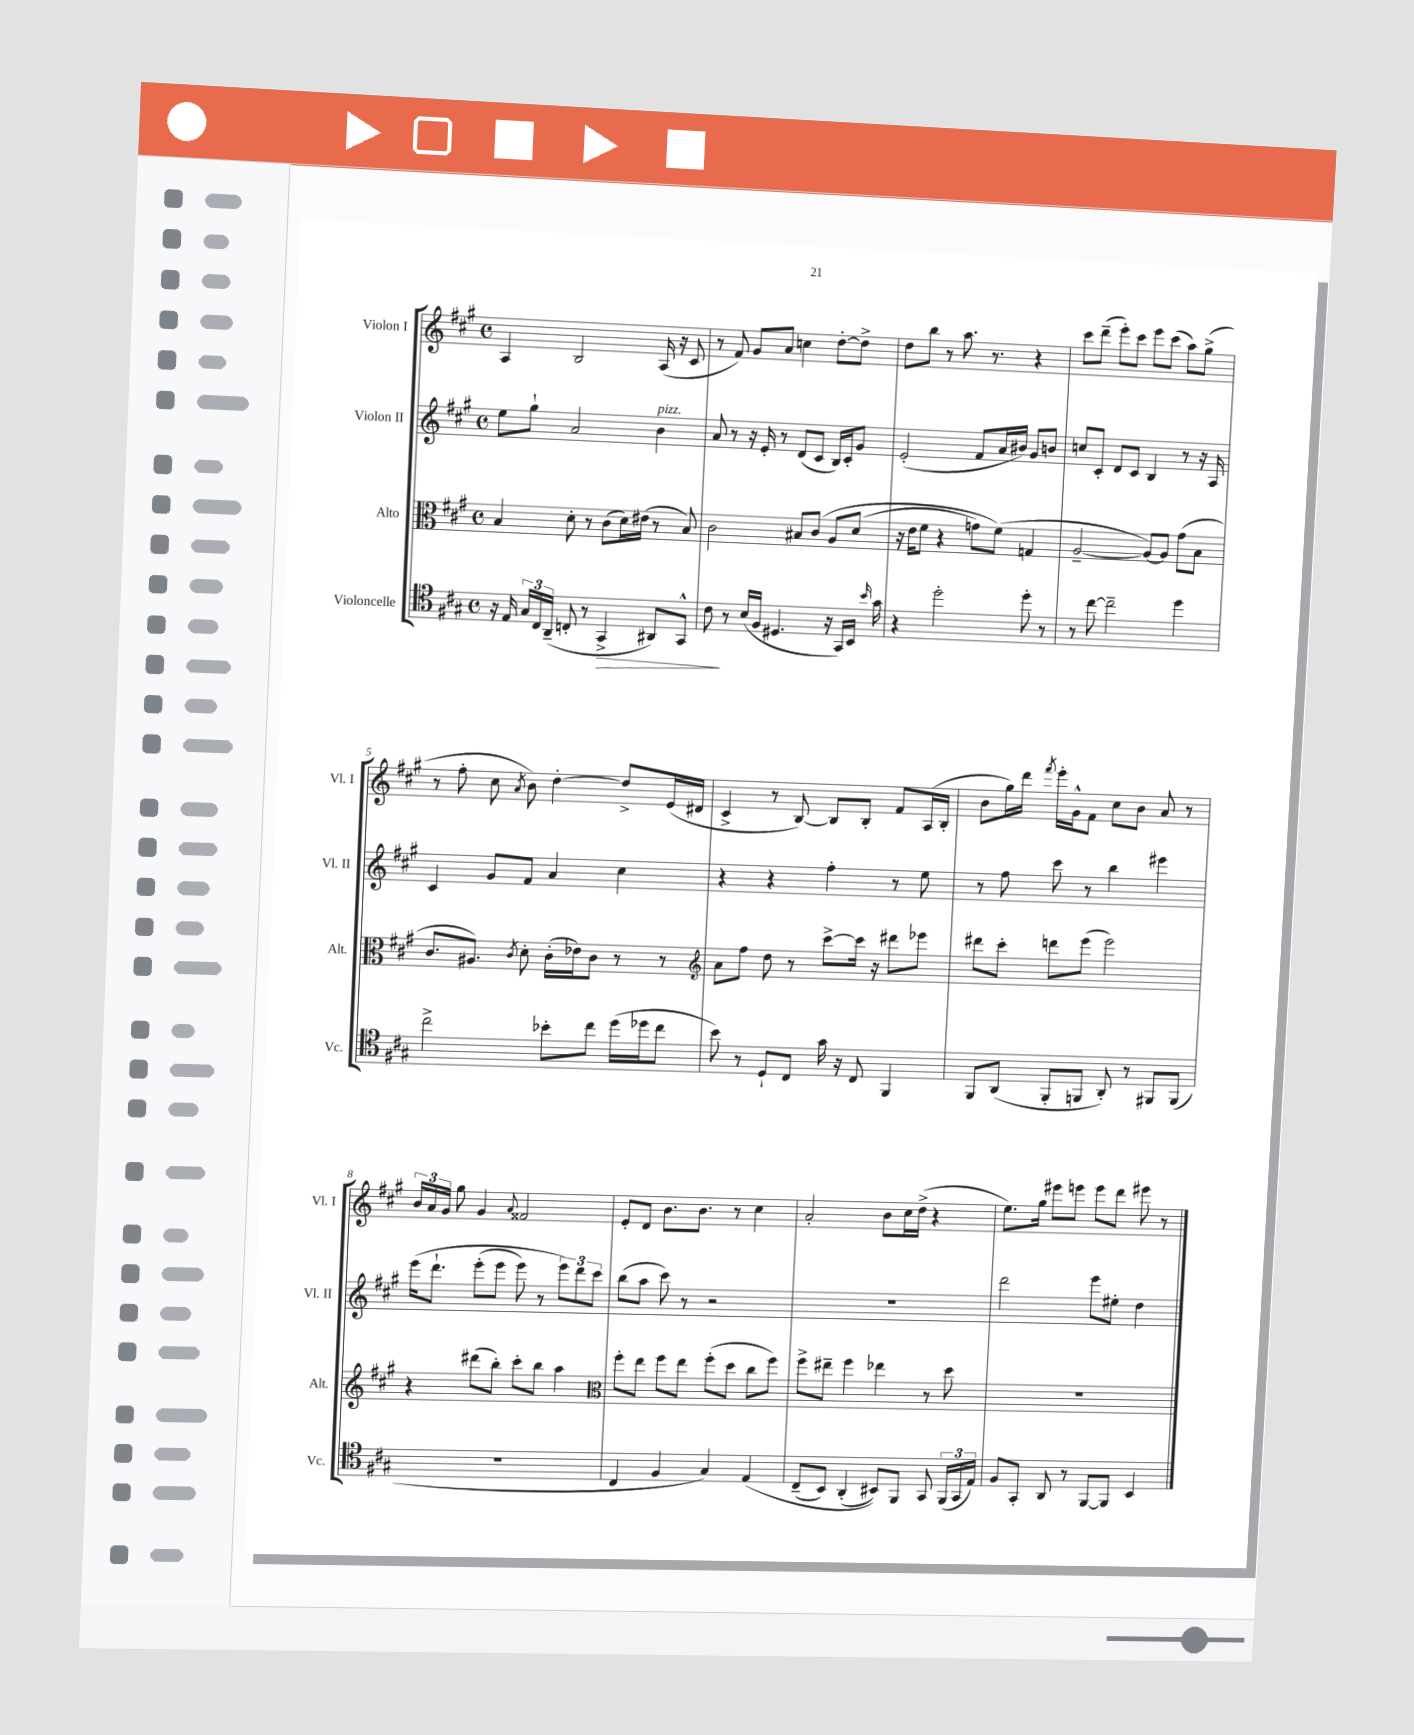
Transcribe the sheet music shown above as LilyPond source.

<<
\new StaffGroup <<
\new Staff = "s0" \with { instrumentName = "Violon I" shortInstrumentName = "Vl. I" } {
    \clef treble \key a \major \defaultTimeSignature \time 4/4
    \autoBeamOff a4 b2 a16( r16 cis'8 |
    r8 fis'8) gis'8[ a'8] c''4 d''8[~-. d''8]-> |
    d''8[ b''8] r8 a''8. r8. r4 |
    cis'''8[ d'''8]--( e'''8[-.) cis'''8] e'''8[ cis'''8]( a''8[) gis''8]->( |
    r8 fis''8-. cis''8 \acciaccatura { a'8 } b'8) d''4~-. d''8[-> e'16( dis'16] |
    cis'4-> r8 b8~) b8[ b8]-. fis'8[ a16( b16]-. |
    b'8[ gis''16) d'''16] \acciaccatura { fis'''8 } e'''16[-. gis'16-^ fis'8] cis''8[ b'8] a'8 r8 |
    \tuplet 3/2 { b'16[ a'16 gis'16] } gis''8 gis'4 \appoggiatura { a'8 } fisis'2 |
    e'8[-. d'8] b'8.[ b'8.] r8 cis''4 |
    a'2-. b'8[ cis''16 d''16]->( r4 |
    e''8.[) gis''16] eis'''8[ e'''8] e'''8[ d'''8] eis'''8 r8 \bar "|." |
}
\new Staff = "s1" \with { instrumentName = "Violon II" shortInstrumentName = "Vl. II" } {
    \clef treble \key a \major \defaultTimeSignature \time 4/4
    \autoBeamOff e''8[ gis''8]-! a'2 b'4^\markup { \italic "pizz." } |
    a'8 r8 r16 e'16-. r8 d'8[( cis'8] b16[) cis'16-. gis'8] |
    e'2-.( fis'8[ a'16 bis'16]) gis'8[ b'8] |
    c''8[ cis'8]-. d'8[ cis'8] b4 r8 r16 a16 |
    cis'4 gis'8[ fis'8] a'4 cis''4 |
    r4 r4 fis''4-. r8 e''8 |
    r8 fis''8 cis'''8 r8 b''4 eis'''4 |
    e'''16[\( d'''8.]-! e'''8[-.( e'''8] e'''8) r8 \tuplet 3/2 { e'''8[\) d'''8 cis'''8] } |
    b''8[( a''8] cis'''8) r8 r2 |
    R1 |
    d'''2 e'''8[ eis''8]-. d''4 \bar "|." |
}
\new Staff = "s2" \with { instrumentName = "Alto" shortInstrumentName = "Alt." } {
    \clef alto \key a \major \defaultTimeSignature \time 4/4
    \autoBeamOff b4 d'8-. r8 cis'8[( d'16) eis'16]( r8 b8) |
    cis'2 bis8[ cis'8]\( a8[ d'8]( |
    r16 e'16[ fis'8] r4 g'8[) fis'8](\) g4 |
    a2~-- a8[~) a8] gis'8[( b8] |
    cis'8.[ ais8.]) \acciaccatura { cis'8 } d'8-. cis'16[-.( ees'16) cis'8] r8 r8 |
    \clef treble a'8[ fis''8] d''8 r8 cis'''8[~-> cis'''16] r16 dis'''8[ ees'''8] |
    dis'''8[ cis'''8]-. d'''8[ e'''8]( e'''2) |
    r4 dis'''8[( b''8]-.) cis'''8[-. b''8] a''4 |
    \clef alto fis''8[-. e''8] fis''8[ e''8] fis''8[-.( d''8] cis''8[ fis''8]) |
    fis''8[-> eis''8]-- fis''4 ees''4 r8 d''8 |
    R1 \bar "|." |
}
\new Staff = "s3" \with { instrumentName = "Violoncelle" shortInstrumentName = "Vc." } {
    \clef tenor \key a \major \defaultTimeSignature \time 4/4
    \autoBeamOff r16 e16 \tuplet 3/2 { gis16[ cis16 a,16]--( } c8-. r8 gis,4->\> ais,8[) gis,8]-^ |
    cis'8\! r8 b16[( fis16] dis4. r16 gis,16[) b,16] \grace { b'16 } gis'16 |
    r4 d''2-. d''8-. r8 |
    r8 cis''8~ cis''2-- d''4 |
    cis''2-> bes'8[-. cis''8] d''16[( des''16 cis''8] |
    b'8) r8 d8[-! cis8] gis'16 r16 cis8 fis,4 |
    fis,8[ a,8]( fis,8[-. f,8] a,8-.) r8 fis,8[ fis,8]( |
    R1 |
    cis4 fis4 gis4) e4\( |
    cis8[--( b,8]) a,4-.( bis,8[)\) fis,8] gis,8 \tuplet 3/2 { fis,16[( gis,16 e16]) } |
    fis8[ gis,8]-. a,8 r8 fis,8[~ fis,8] b,4 \bar "|." |
}
>>
>>
